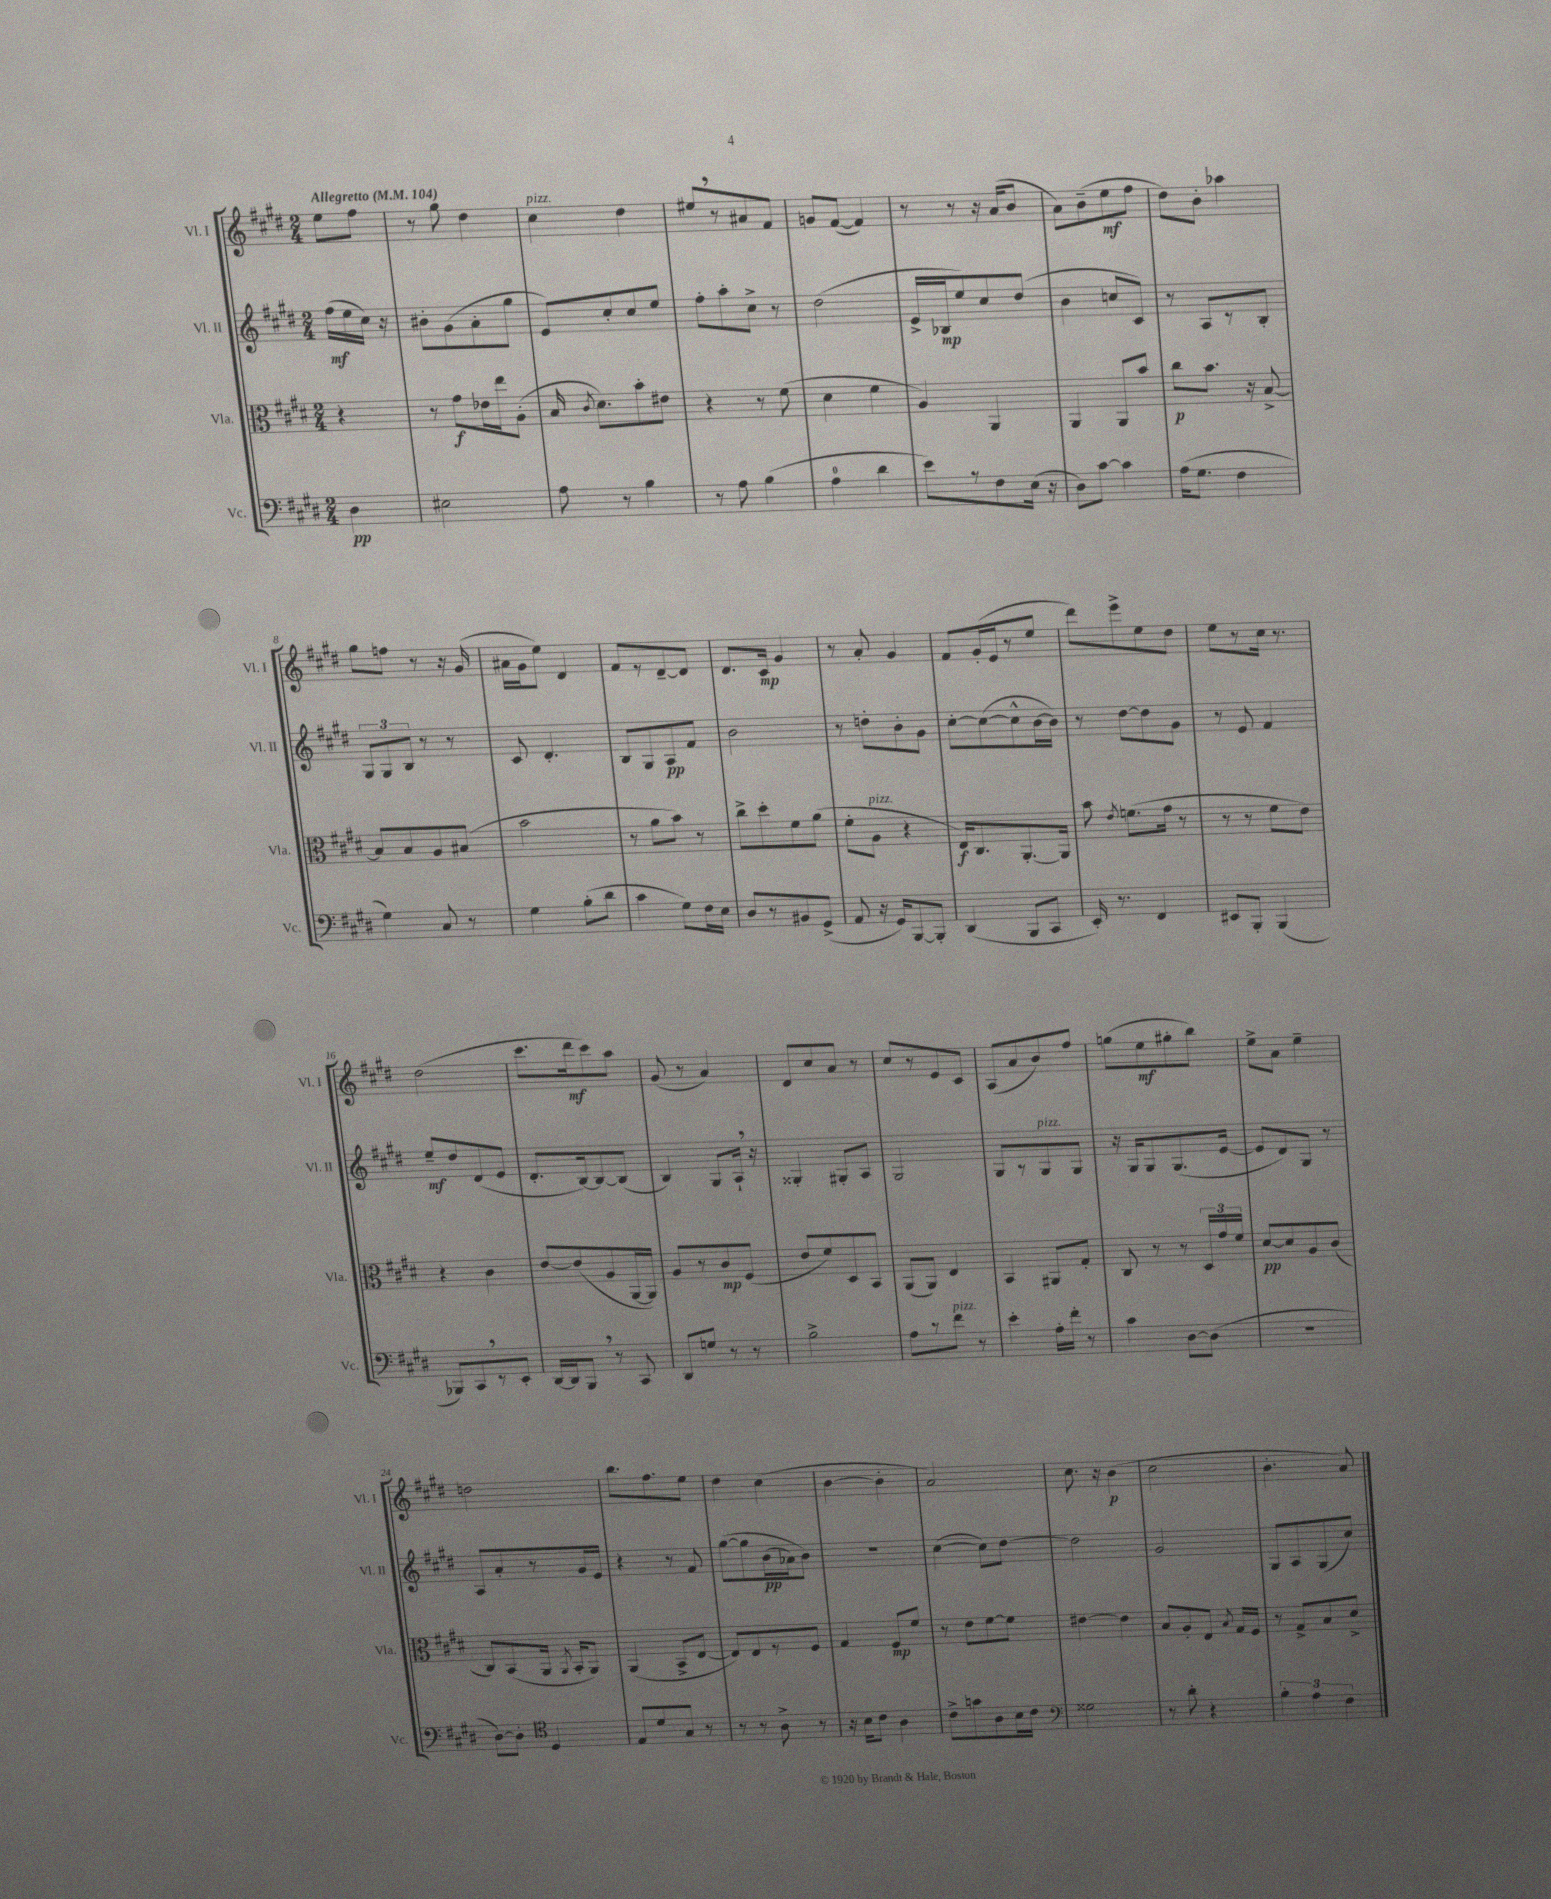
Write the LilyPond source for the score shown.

<<
\new StaffGroup <<
\new Staff = "s0" \with { instrumentName = "Vl. I" shortInstrumentName = "Vl. I" } {
    \clef treble \key e \major \numericTimeSignature \time 2/4 \partial 4 \tempo "Allegretto" 4 = 104
    \autoBeamOff e''8[ fis''8] |
    r8 gis''8 dis''4 |
    cis''4^\markup { \italic "pizz." } dis''4 |
    eis''8[ \breathe r8 ais'8 fis'8] |
    g'8[ fis'8]~( fis'4) |
    r8 r8 r16 a'16[( b'8] |
    a'8[) b'8--( e''8\mf fis''8] |
    dis''8[) b'8]-. aes''4 |
    gis''8[ f''8] r8 r16 gis'16( |
    ais'16[ gis'16 e''8]) dis'4 |
    fis'8[ r8 dis'8~-- dis'8] |
    dis'8.[ cis'16]\mp gis'4 |
    r8 a'8-. gis'4 |
    fis'8[ gis'16-.( e'16 r8 e''8] |
    dis'''8[) e'''8-> e''8 dis''8] |
    e''8[ r8 cis''16] r8. |
    dis''2( |
    cis'''8.[ dis'''16\mf cis'''8) a''8] |
    gis'8( r8 a'4) |
    dis'8[ cis''8 a'8] r8 |
    cis''8[ r8 e'8 cis'8] |
    a8[( a'8 b'8) fis''8] |
    g''8[( e''8\mf gis''8-. b''8]) |
    e''8[-> a'8] e''4-- |
    d''2 |
    b''8.[ fis''8. e''8] |
    dis''4 cis''4( |
    b'4~ b'4-. |
    a'2) |
    cis''8. r16 b'4\p( |
    cis''2 |
    b'4.-. a'8) \bar "|." |
}
\new Staff = "s1" \with { instrumentName = "Vl. II" shortInstrumentName = "Vl. II" } {
    \clef treble \key e \major \numericTimeSignature \time 2/4 \partial 4
    \autoBeamOff fis''16[\mf( e''16 cis''16]) r16 |
    bis'8[-. gis'8( a'8-. gis''8] |
    e'8[) cis''8-. cis''8 e''8] |
    fis''8[-. a''8-. cis''8]-> r8 |
    dis''2( |
    e'16[-> bes16\mp e''8) cis''8 dis''8]( |
    b'4 c''8[ cis'8]) |
    r8 a8[ r8 b8]-. |
    \tuplet 3/2 { gis8[ gis8 b8] } r8 r8 |
    cis'8 dis'4.-. |
    b8[ gis8 a8\pp fis'8] |
    b'2 |
    r8 d''8[-. b'8-. gis'8] |
    cis''8[~-. cis''8~( cis''8-^ b'16~ b'16]) |
    r8 dis''8[~ dis''8 gis'8] |
    r8 e'8 fis'4 |
    e''8[--\mf dis''8 dis'8( e'8] |
    dis'8.[-. b16~) b8~ b8]( |
    b4) gis8[ a16]-! \breathe r16 |
    gisis4-. gis8[-. a8] |
    gis2 |
    gis8[ r8 gis8^\markup { \italic "pizz." } gis8] |
    r16 gis16[ gis8 gis8.( e'16]~ |
    e'8[ dis'8) gis8] r8 |
    a8[ a'8-. r8 gis'16 e'16] |
    r4 r8 fis'8 |
    gis''8[~\( gis''8 b'16\pp( aes'16) b'8]\) |
    R2 |
    cis''4~( cis''8[) dis''8]~ |
    dis''2 |
    gis'2 |
    gis8[ a8 gis8( cis''8]) \bar "|." |
}
\new Staff = "s2" \with { instrumentName = "Vla." shortInstrumentName = "Vla." } {
    \clef alto \key e \major \numericTimeSignature \time 2/4 \partial 4
    \autoBeamOff r4 |
    r8 gis'8[\f ees'16 e''16 a8]-.( |
    b16 \acciaccatura { cis'8 } dis'8.[) b'8-. eis'8] |
    r4 r8 fis'8( |
    dis'4 fis'4 |
    a4) a,4 |
    a,4 a,8[ b'8] |
    cis''8[\p b'8.] r16 b8~-> |
    b8[ b8 a8 bis8]( |
    b'2 |
    r8 a'8[ b'8]) r8 |
    cis''8[-> dis''8-. fis'8 a'8]( |
    fis'8[-. a8]^\markup { \italic "pizz." } r4 |
    e16[\f) cis8. a,8.~-. a,16] |
    b'8 \acciaccatura { e'8 } f'8.[( gis'16] r8 |
    r8 r8 fis'8[ e'8]) |
    r4 cis'4 |
    e'8[~ e'8( a8 a,16~ a,16]) |
    a8[ r8 cis'8\mp fis8]( |
    e'8[ fis'8) dis8 b,8] |
    a,8[( a,8]) e4 |
    b,4 ais,8[ gis8]-. |
    cis8 r8 r8 \tuplet 3/2 { dis16[ gis'16 fis'16] } |
    dis'8[~\pp dis'8 a8 cis'8]( |
    cis8[) b,8( a,16] \acciaccatura { a,8 } b,16[-. a,8]) |
    a,4( b,8[-> e8]~ |
    e8[) e8 r8 fis8] |
    gis4 fis8[\mp fis'8] |
    r8 e'8[ fis'8~ fis'8] |
    eis'4~ eis'4 |
    b8[ a8-. e8] \acciaccatura { b8 } gis16[ fis16] |
    r8 gis8[-> b8 dis'8]-> \bar "|." |
}
\new Staff = "s3" \with { instrumentName = "Vc." shortInstrumentName = "Vc." } {
    \clef bass \key e \major \numericTimeSignature \time 2/4 \partial 4
    \autoBeamOff dis4\pp |
    eis2 |
    a8 r8 b4 |
    r8 a8 b4( |
    a4-0 dis'4 |
    e'8[) r8 fis8 e16]( r16 |
    dis8[) cis'8]~ cis'4 |
    a16[( gis8.] fis4 |
    gis4) cis8 r8 |
    gis4 b8[-.( dis'8] |
    cis'4 gis8[) fis16 e16] |
    dis8[ r8 bis,8 gis,8]->( |
    a,8 r16 gis,16[) b,,8~ b,,8]-. |
    dis,4( b,,8[ cis,8] |
    e,16-.) r8. fis,4 |
    eis,8[ b,,8]-. b,,4( |
    bes,,8[) cis,8 \breathe r8 e,8]-. |
    dis,16[~ dis,16 b,,8] \breathe r8 cis,8 |
    dis,8[ g8] r8 r8 |
    b2-> |
    a8[ r8 fis'8]^\markup { \italic "pizz." } r8 |
    e'4-. a16[-. fis'16]-. r8 |
    cis'4 dis8[~ dis8]( |
    r2 |
    dis8[~) dis8]-. \clef tenor dis4 |
    e8[ dis'8 gis8] r8 |
    r8 r8 a8-> r8 |
    r16 b16[ cis'8] a4 |
    cis'8[-> g'8 a8 b16 cis'16] |
    \clef bass gisis2 |
    r8 dis'8-. r4 |
    \tuplet 3/2 { b4-. a4 fis4 } \bar "|." |
}
>>
>>
